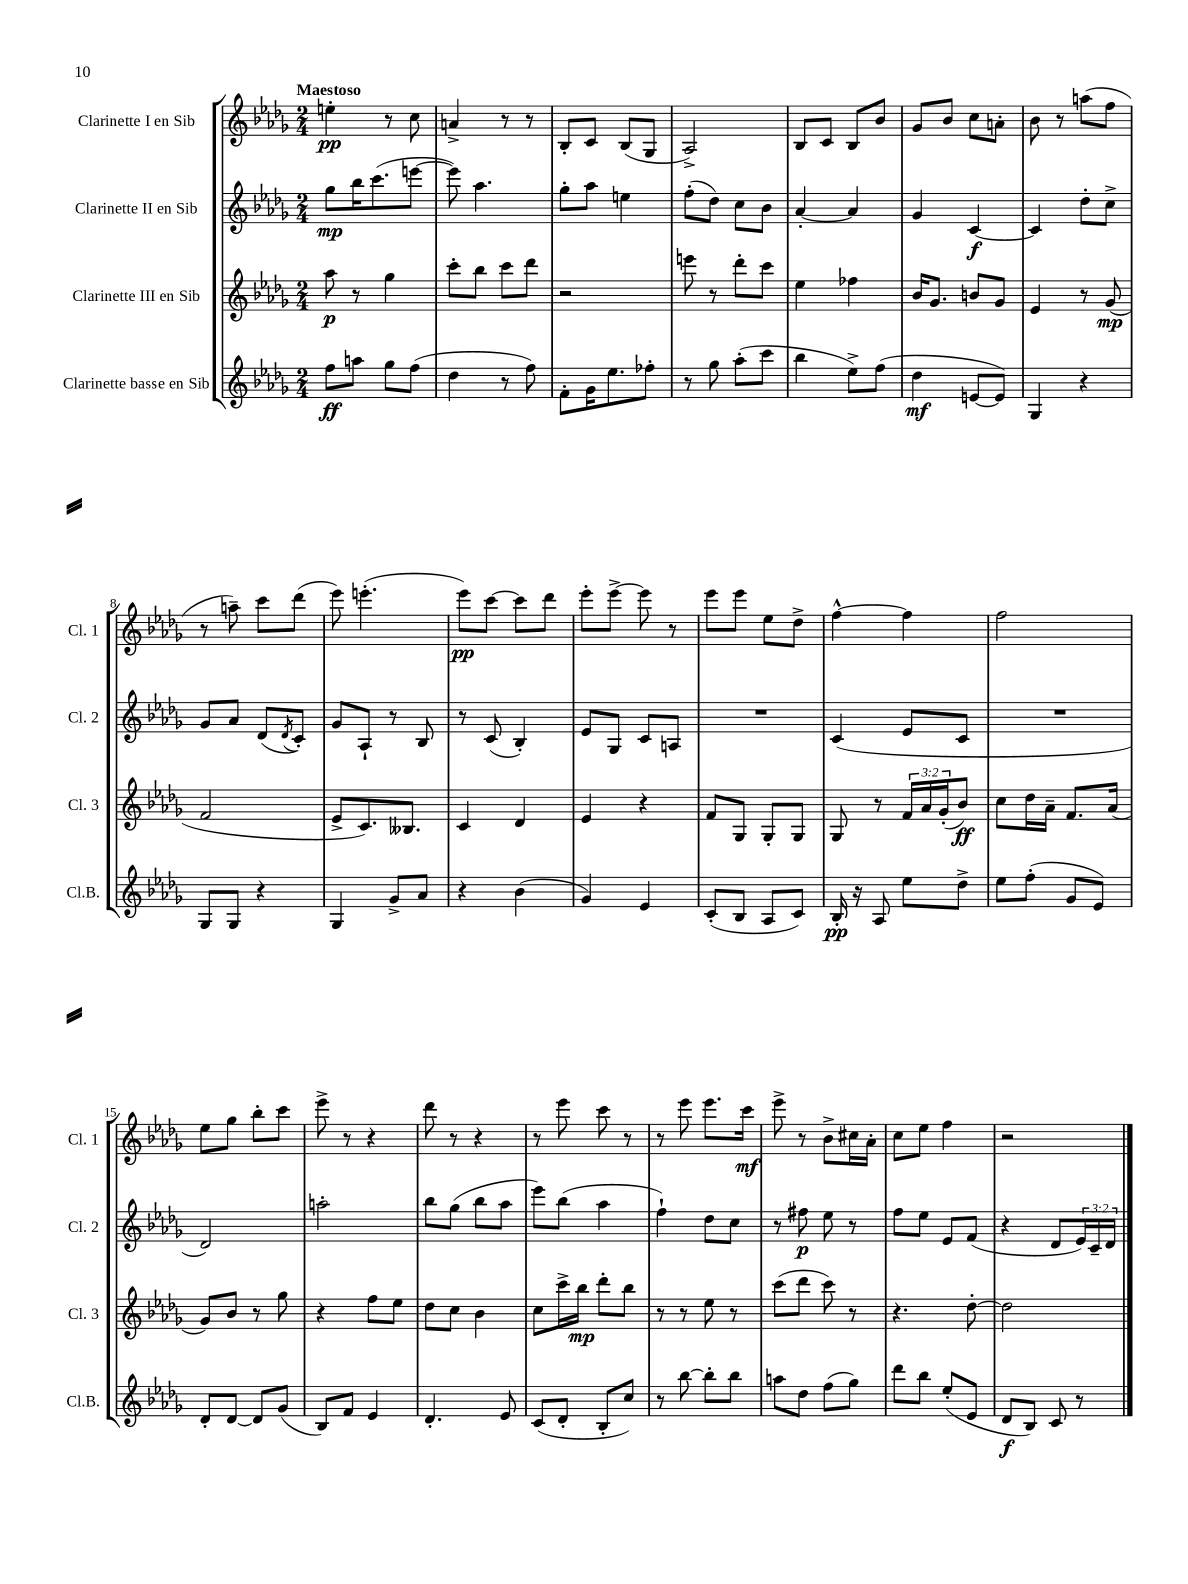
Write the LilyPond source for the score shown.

<<
\new StaffGroup <<
\new Staff = "s0" \with { instrumentName = "Clarinette I en Sib" shortInstrumentName = "Cl. 1" } {
    \clef treble \key des \major \numericTimeSignature \time 2/4 \tempo "Maestoso"
    e''4-.\pp r8 c''8 |
    a'4-> r8 r8 |
    bes8-. c'8 bes8( ges8 |
    aes2->) |
    bes8 c'8 bes8 bes'8 |
    ges'8 bes'8 c''8 a'8-. |
    bes'8 r8 a''8( f''8 |
    r8 a''8--) c'''8 des'''8( |
    ees'''8) e'''4.-.( |
    ees'''8\pp) c'''8~ c'''8 des'''8 |
    ees'''8-. ees'''8~-> ees'''8 r8 |
    ees'''8 ees'''8 ees''8 des''8-> |
    f''4~-^ f''4 |
    f''2 |
    ees''8 ges''8 bes''8-. c'''8 |
    ees'''8-> r8 r4 |
    des'''8 r8 r4 |
    r8 ees'''8 c'''8 r8 |
    r8 ees'''8 ees'''8. c'''16\mf |
    ees'''8-> r8 bes'8-> cis''16 aes'16-. |
    c''8 ees''8 f''4 |
    r2 \bar "|." |
}
\new Staff = "s1" \with { instrumentName = "Clarinette II en Sib" shortInstrumentName = "Cl. 2" } {
    \clef treble \key des \major \numericTimeSignature \time 2/4 \override Staff.TupletNumber.text = #tuplet-number::calc-fraction-text
    ges''8\mp bes''16 c'''8.( e'''8~ |
    e'''8) aes''4. |
    ges''8-. aes''8 e''4 |
    f''8-.( des''8) c''8 bes'8 |
    aes'4~-. aes'4 |
    ges'4 c'4~\f |
    c'4 des''8-. c''8-> |
    ges'8 aes'8 des'8( \acciaccatura { des'8 } c'8-.) |
    ges'8 aes8-! r8 bes8 |
    r8 c'8( bes4-.) |
    ees'8 ges8 c'8 a8 |
    R2 |
    c'4( ees'8 c'8 |
    R2 |
    des'2) |
    a''2-. |
    bes''8 ges''8( bes''8 aes''8 |
    ees'''8) bes''8( aes''4 |
    f''4-!) des''8 c''8 |
    r8 fis''8\p ees''8 r8 |
    f''8 ees''8 ees'8 f'8( |
    r4 des'8 \tuplet 3/2 { ees'16) c'16-- des'16 } \bar "|." |
}
\new Staff = "s2" \with { instrumentName = "Clarinette III en Sib" shortInstrumentName = "Cl. 3" } {
    \clef treble \key des \major \numericTimeSignature \time 2/4 \override Staff.TupletNumber.text = #tuplet-number::calc-fraction-text
    aes''8\p r8 ges''4 |
    c'''8-. bes''8 c'''8 des'''8 |
    r2 |
    e'''8 r8 des'''8-. c'''8 |
    ees''4 fes''4 |
    bes'16 ges'8. b'8 ges'8 |
    ees'4 r8 ges'8\mp( |
    f'2 |
    ees'8-> c'8.) beses8. |
    c'4 des'4 |
    ees'4 r4 |
    f'8 ges8 ges8-. ges8 |
    ges8 r8 \tuplet 3/2 { f'16 aes'16 ges'16-.( } bes'8\ff) |
    c''8 des''16 aes'16-- f'8. aes'16( |
    ges'8) bes'8 r8 ges''8 |
    r4 f''8 ees''8 |
    des''8 c''8 bes'4 |
    c''8 c'''16-> bes''16\mp des'''8-. bes''8 |
    r8 r8 ees''8 r8 |
    c'''8( des'''8 c'''8) r8 |
    r4. des''8~-. |
    des''2 \bar "|." |
}
\new Staff = "s3" \with { instrumentName = "Clarinette basse en Sib" shortInstrumentName = "Cl.B." } {
    \clef treble \key des \major \numericTimeSignature \time 2/4
    f''8\ff a''8 ges''8 f''8( |
    des''4 r8 f''8) |
    f'8-. ges'16 ees''8. fes''8-. |
    r8 ges''8 aes''8-.( c'''8 |
    bes''4 ees''8->) f''8( |
    des''4\mf e'8~ e'8) |
    ges4 r4 |
    ges8 ges8 r4 |
    ges4 ges'8-> aes'8 |
    r4 bes'4( |
    ges'4) ees'4 |
    c'8-.( bes8 aes8 c'8) |
    bes16-.\pp r16 aes8 ees''8 des''8-> |
    ees''8 f''8-.( ges'8 ees'8) |
    des'8-. des'8~ des'8 ges'8( |
    bes8) f'8 ees'4 |
    des'4.-. ees'8 |
    c'8( des'8-. bes8-. c''8) |
    r8 bes''8~ bes''8-. bes''8 |
    a''8 des''8 f''8( ges''8) |
    des'''8 bes''8 ees''8-.( ees'8 |
    des'8\f bes8) c'8 r8 \bar "|." |
}
>>
>>
